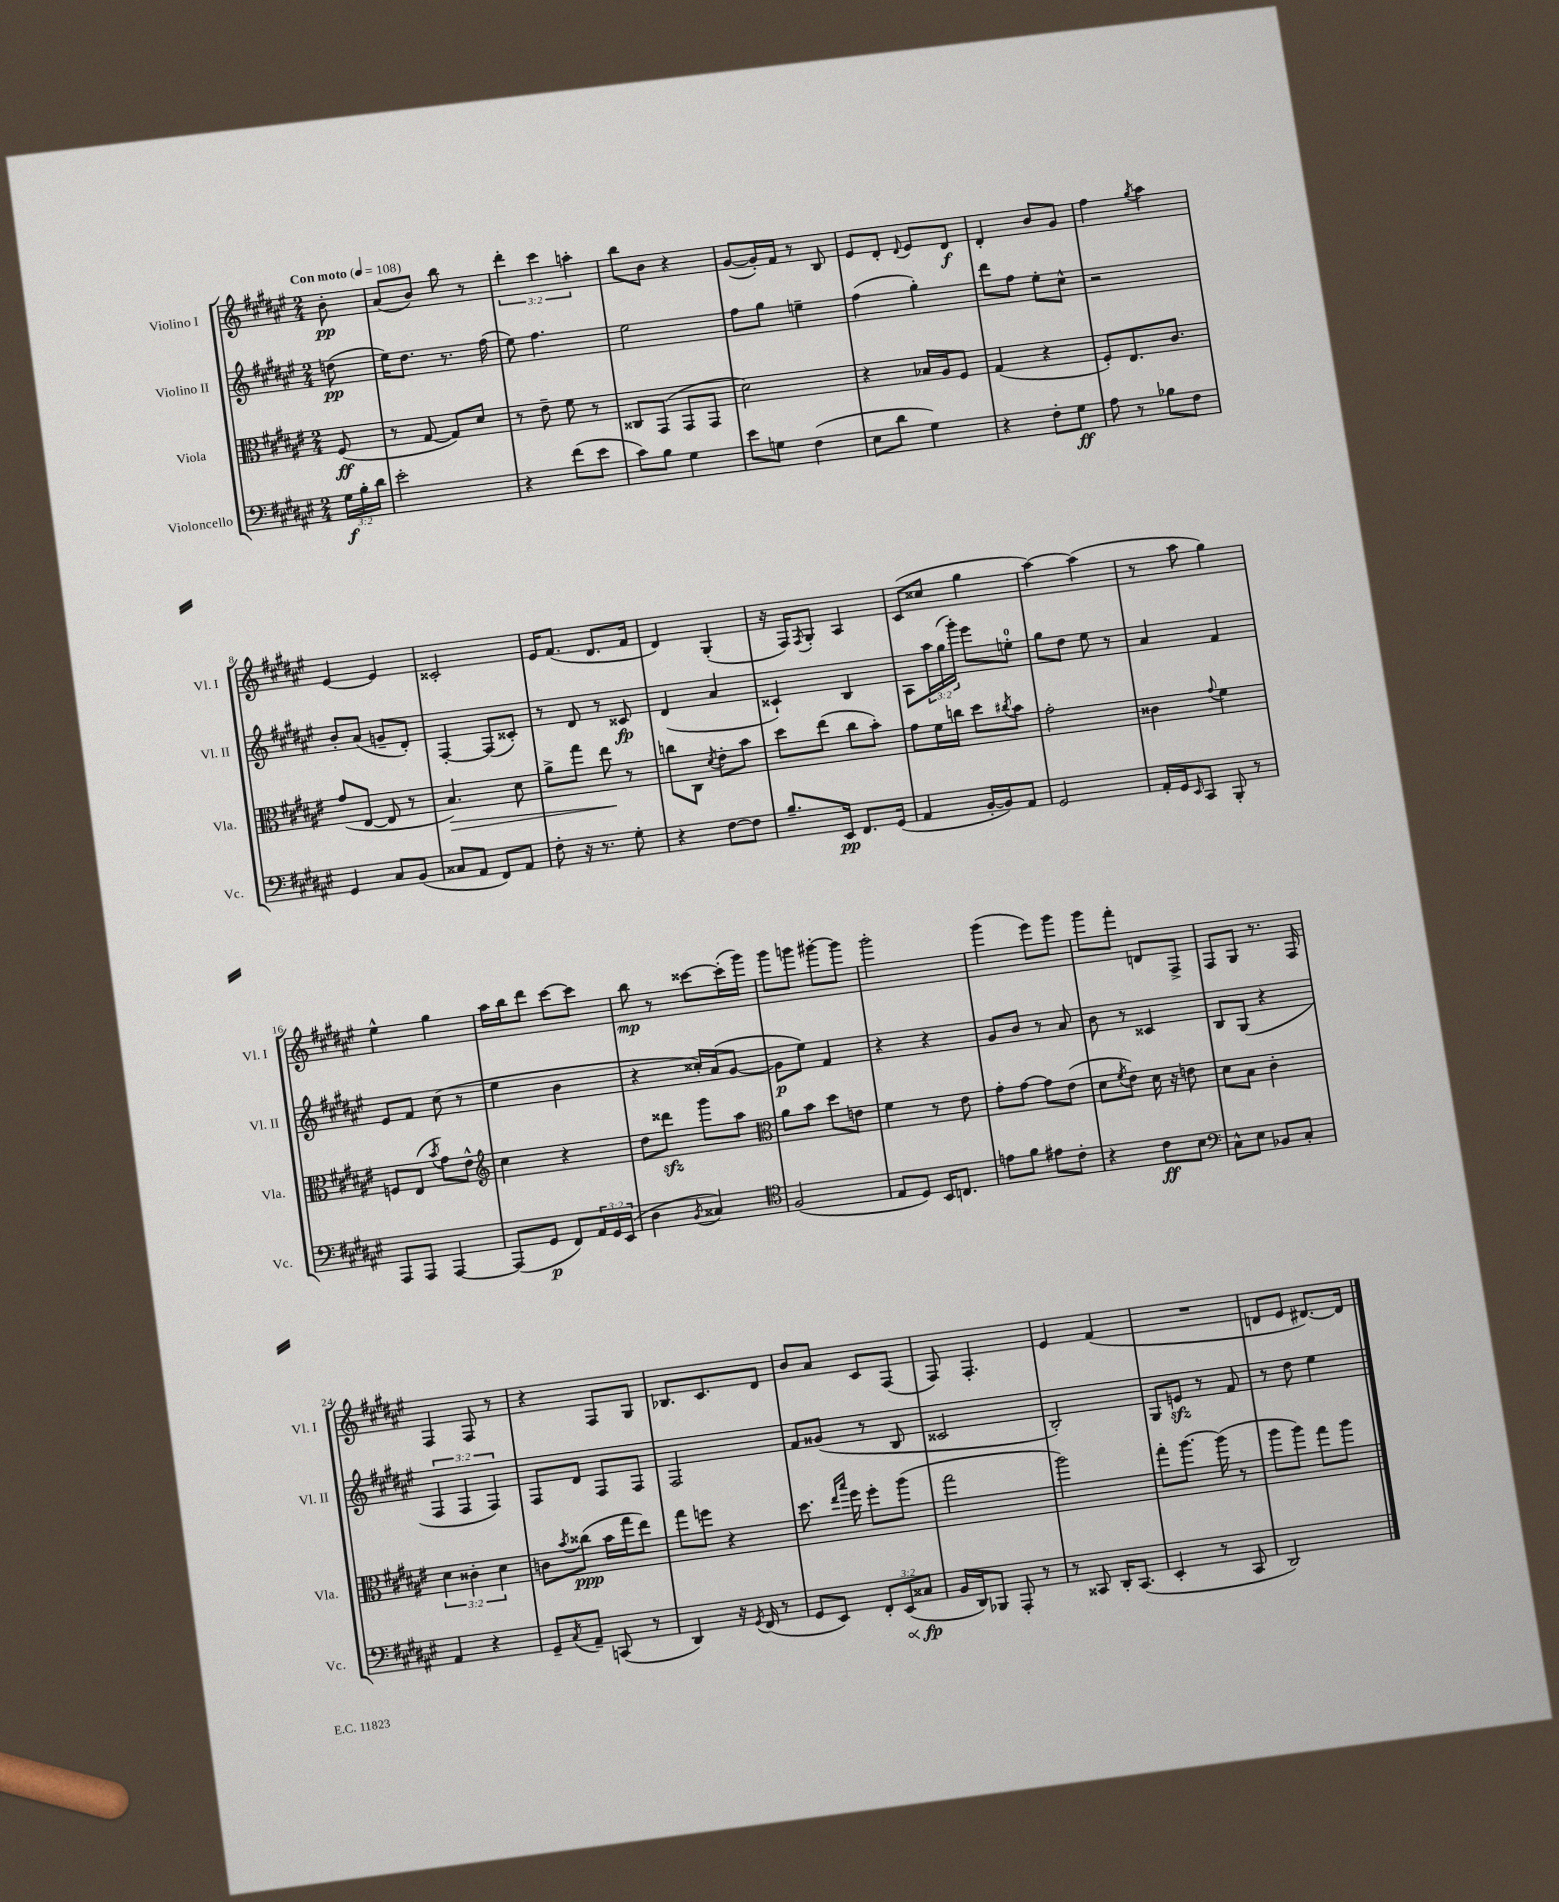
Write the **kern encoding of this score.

**kern	**kern	**kern	**kern
*staff4	*staff3	*staff2	*staff1
*clefF4	*clefC3	*clefG2	*clefG2
*k[f#c#g#d#a#e#]	*k[f#c#g#d#a#e#]	*k[f#c#g#d#a#e#]	*k[f#c#g#d#a#e#]
*M2/4	*M2/4	*M2/4	*M2/4
*MM108	*MM108	*MM108	*MM108
24G#\LL	(8F#/	(8dd\	8b'\
24B'\	.	.	.
24d#\JJ	.	.	.
=	=	=	=
2e#'\	8r	16ee#\LK)	(8a#/L
.	.	8.dd#\J	.
.	[8G#/	.	8b/J)
.	8G#/]L)	8.r	8bb\
.	8d#/J	.	8r
.	.	(16ff#\	.
=	=	=	=
4r	8r	8ee#\)	6ddd#'\
.	8e#~\	4.ff#\	.
.	.	.	6ccc#\
(8f#\L	8f#\	.	.
.	.	.	6aa'\
8e#\J	8r	.	.
=	=	=	=
8c#\L)	8C##/L	2ee#\	8bb\L
8B\J	(8GG#/J	.	8b\J
4G#\	8GG#/L	.	4r
.	8GG#/J	.	.
=	=	=	=
8e#\L	2d#\)	8ff#\L	([8g#/L
8G\J	.	8gg#\J	16g#'/]L)
.	.	.	16f#/JJ
(4F#\	.	4ee~\	8r
.	.	.	8B/
=	=	=	=
8E#\L	4r	(4ff#\	8e#/L
8d#\J	.	.	8d#'/J
.	.	.	8qqd#/
4G#\)	16B-/LL	4gg#'\)	8e#/L
.	16A#/J	.	.
.	8F#/J	.	8d#/J
=	=	=	=
4r	(4G#/	8ddd#\L	4d#'/
.	.	8ff#\J	.
8F#'\L	4r	8ee#'\L	8b/L
8G#\J	.	8cc#^^\J	8g#/J
=	=	=	=
8A#\	8F#'/L)	2r	4ff#\
8r	8.E#/	.	.
.	.	.	8qgg#/
8B-\L	.	.	4aa#\
.	8.c#/J	.	.
8F#\J	.	.	.
=	=	=	=
4GG#/	(8g#/L	8b'/L	[4e#/
.	[8E#/J	(8a#/J	.
8C#/L	8E#/]	8g~/L	4e#/]
(8BB/J	8r	8d#'/J)	.
=	=	=	=
8C##/L	4.B/)	[4F#'/	2c##'/
8AA#/J	.	.	.
8FF#/L)	.	(8F#/]L	.
8AA#/J	8d#\	8c##'/J)	.
=	=	=	=
8F#'\	8a#^\L	8r	16e#/LK
.	.	.	(8.f#/J
16r	8gg#\J	8d#/	.
8.r	.	.	.
.	8ee#\	8r	8.d#/L
8G#'\	8r	8c##/	.
.	.	.	16f#/Jk
=	=	=	=
4r	8cc\L	(4d#/	4d#/)
.	8C#\J	.	.
.	8qd#/	.	.
[8F#\L	8e#'\L	4a#/	(4G#'/
8F#\]J	8b\J	.	.
=	=	=	=
8.B~/L	8dd#\L	4c##`/)	16r
.	.	.	16F#/LK)
.	.	.	8qF#/
.	(8ee#\J	.	8G#'/J
16EE#/Jk	.	.	.
8.FF#/L	8cc#\L	4B/	4A#/
.	8b'\J)	.	.
(16GG#/Jk	.	.	.
=	=	=	=
4AA#/	8g#\L	8A#\L	(8c#/L
.	16f#\L	24aa#\L	8cc##/J
.	.	(24gg#\	.
.	16cc\JJ	.	.
.	.	24ggg#'\JJ)	.
[16BB'/LL	8dd#\L	8eee#\L	4gg#\
16BB/]J)	.	.	.
.	8qcc#/	.	.
8AA#/J	8b\J	8ee'\J	.
=	=	=	=
2GG#/	2g#'\	8gg#\L	[4aa#\)
.	.	8dd#\J	.
.	.	8ee#\	(4aa#\]
.	.	8r	.
=	=	=	=
16AA#'/LL	4c##\	4a#/	8r
16GG#/J	.	.	.
16qqEE#/	.	.	.
8CC#/J	.	.	8aa#\
.	8qqg#/	.	.
8BBB'/	4f#\	4f#/	4gg#\)
8r	.	.	.
=	=	=	=
8AAA#/L	8F/L	8e#/L	4ee#^^\
8AAA#/J	(8E#/J	8f#/J	.
.	8qb/	.	.
[4AAA#/	8g#\L)	(8cc#\	4gg#\
.	8e#^^\J	8r	.
=	=	=	=
*	*clefG2	*	*
(8AAA#/]L	4cc#\	4ee#\	16aa#\LL
.	.	.	16bb\J
8GG#/J	.	.	8ddd#\J
8FF#/L)	4r	4b\	[8ccc#\L
24AA#/L	.	.	8ccc#\]J
24GG#/	.	.	.
(24EE#/JJ	.	.	.
=	=	=	=
4D#\	8dd#\L	4r	8bb\
.	8ddd##\J	.	8r
8qBB/	.	.	.
4C##/)	8ggg#\L	16cc##'/LL)	[8ccc##\L
.	.	(16a#/J	.
.	8aa#\J	[8g#/J	(16ccc##'\]L
.	.	.	16ggg#\JJ)
=	=	=	=
*clefC4	*clefC3	*	*
(2F#/	8a#\L	8g#\]L	8ggg#\L
.	8b\J	8ee#\J)	8ggg\J
.	8dd#\L	4f#/	[8ggg#'\L
.	8e\J	.	8ggg#\]J
=	=	=	=
8E#/L	4f#\	4r	2ggg#'\
8D#/J)	.	.	.
16BB/LK	8r	4r	.
8.C/J	.	.	.
.	8e#\	.	.
=	=	=	=
8e\L	8g#'\L	8g#/L	(4ggg#\
8f#\J	[8g#\J	8b/J	.
8e#\L	8g#\]L	8r	8eee#\L)
8c#'\J	(8e#\J	8a#/	8ggg#\J
=	=	=	=
4r	8d#\L	8b\	8ggg#\L
.	8qf#/	.	.
.	8e#\J)	8r	8fff#'\J
8c#\L	16d#\	4c##/	8d/L
.	16r	.	.
8B\J	8e\	.	8F#^/J
=	=	=	=
*clefF4	*	*	*
8C#^^\L	8d#\L	8B/L	8F#/L
8E#\J	8B\J	(8G#/J	8G#/J
8BB-/L	4c#'\	4r	8.r
8C#'/J	.	.	.
.	.	.	16F#/
=	=	=	=
4AA#/	6d#\	6F#/	4F#/
.	6c##'\	6F#/	.
4r	.	.	8F#/
.	6d#\	6F#/)	.
.	.	.	8r
=	=	=	=
8GG#~/L	8c\L	8F#/L	4r
8qC#/	8qb/	.	.
8AA#~/J	(8cc##\J	8d#/J	.
(8CC/	16b\LL	8F#/L	8F#/L
.	16gg#\J	.	.
8r	8ee#\J)	8F#/J	8G#/J
=	=	=	=
4DD#/)	8gg#\L	2F#/	8.B-/L
.	8ff\J	.	.
.	.	.	8.c#/
16r	4r	.	.
8qGG#/	.	.	.
(16FF#/	.	.	.
8r	.	.	8d#/J
=	=	=	=
8GG#/L	8.dd#\	8f#/L	8b/L
8EE#/J)	.	(8g##/J	8a#/J
.	16qqee#/LL	.	.
.	16qqbb/JJ	.	.
.	16ff#\	.	.
12FF#'/L	8ff#'\L	8r	8c#/L
(12EE#/	.	.	.
.	(8aa#\J	8B/	(8F#/J
12C##/J	.	.	.
=	=	=	=
16BB/LL	2gg#\	2c##/	8F#/)
16DD#/J)	.	.	.
8BBB-/J	.	.	4.F#'/
8AAA#'/	.	.	.
8r	.	.	.
=	=	=	=
8r	2aa#\)	2B'/)	4e#/
8CC##/	.	.	.
16DD#'/LK	.	.	(4f#/
(8.CC##/J	.	.	.
=	=	=	=
4EE#'/	8gg#'\L	8G#/L	2r
.	[8.aa#\J	8e/J	.
8r	.	8r	.
.	(16aa#\]	.	.
8CC#/	8r	8f#/	.
=	=	=	=
2DD#/)	8aa#\L	8r	8d/L
.	8aa#\J)	8dd#\	8e#/J
.	8gg#\L	4ee#\	[8.d#/L)
.	8aa#\J	.	.
.	.	.	16d#/]Jk
==	==	==	==
*-	*-	*-	*-
